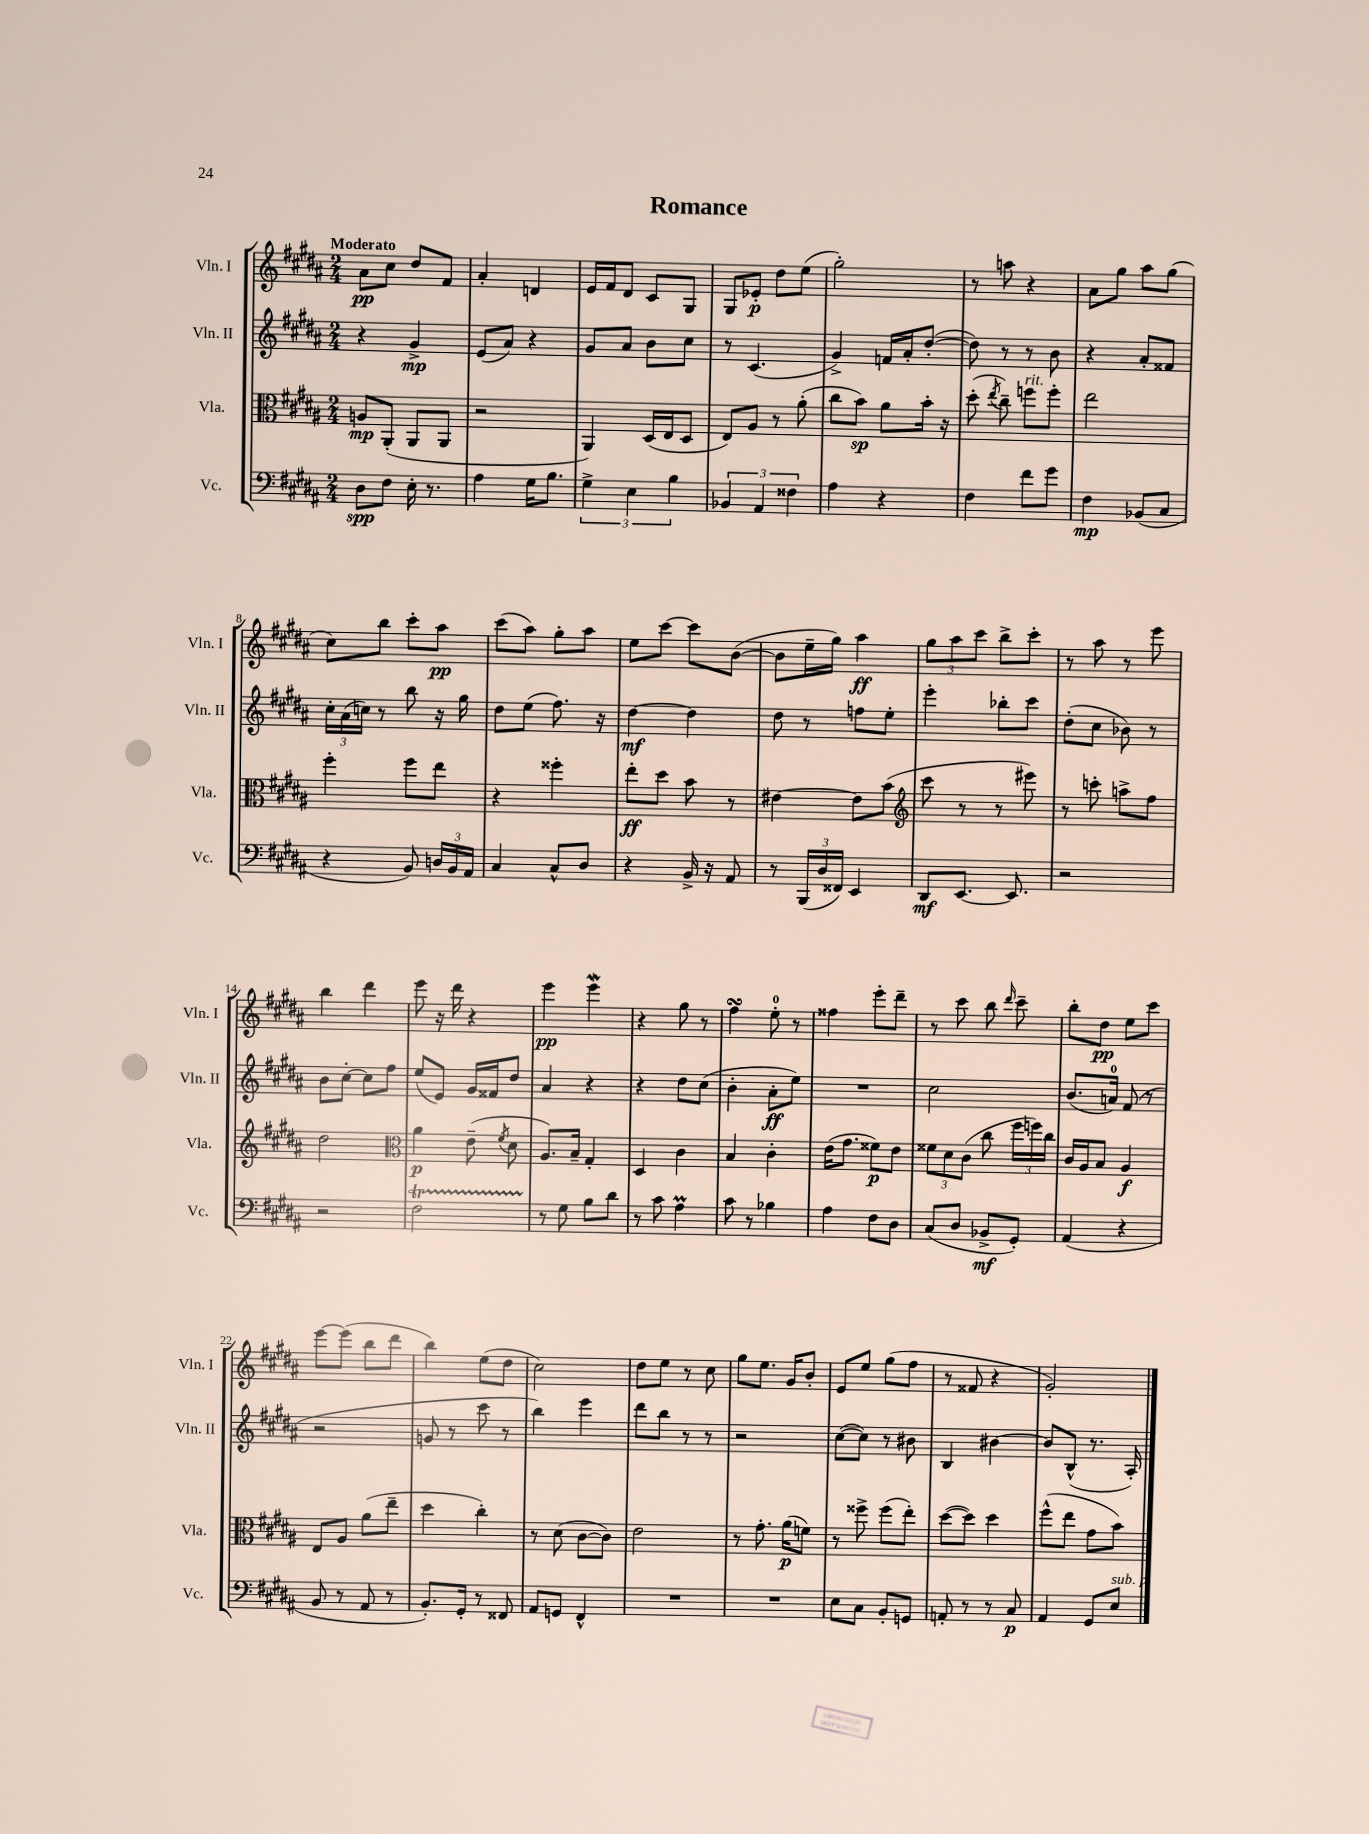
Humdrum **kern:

**kern	**kern	**kern	**kern
*staff4	*staff3	*staff2	*staff1
*clefF4	*clefC3	*clefG2	*clefG2
*k[f#c#g#d#a#]	*k[f#c#g#d#a#]	*k[f#c#g#d#a#]	*k[f#c#g#d#a#]
*M2/4	*M2/4	*M2/4	*M2/4
8D#	8A	4r	8a#
8F#	(8AA#'	.	8cc#
16E'	8AA#	4g#^	8dd#
8.r	.	.	.
.	8AA#	.	8f#
=	=	=	=
4A#	2r	(8e	4a#'
.	.	8a#)	.
16G#	.	4r	4d
8.B	.	.	.
=	=	=	=
6G#^	4AA#)	8g#	16e
.	.	.	16f#
.	.	8a#	8d#
6E	.	.	.
.	(16D#	8b	8c#
.	16E	.	.
6B	.	.	.
.	8D#	8cc#	8G#
=	=	=	=
6BB-	8E)	8r	8G#
.	8A#	(4.c#	8e-'
6AA#	.	.	.
.	8r	.	8dd#
6F##	.	.	.
.	(8a#'	.	(8ee
=	=	=	=
4A#	8cc#	4g#^)	2gg#')
.	8b)	.	.
4r	8a#	16f	.
.	.	16a#'	.
.	16b'	([8dd#'	.
.	16r	.	.
=	=	=	=
4F#	(8dd#'	8dd#])	8r
.	8qee	.	.
.	8cc#~)	8r	8aa
8f#	8ff	8r	4r
8g#	8ff'	8b	.
=	=	=	=
4F#	2ee	4r	8a#
.	.	.	8gg#
(8BB-	.	8a#'	8aa#
8C#	.	8f##	(8gg#
=	=	=	=
4r	4ff#'	24cc#'	8cc#)
.	.	(24a#	.
.	.	24cc)	.
.	.	8r	8bb
8BB)	8ff#	8bb	8ccc#'
24D	8ee	16r	8aa#
24BB	.	.	.
.	.	16gg#	.
24AA#	.	.	.
=	=	=	=
4C#	4r	8dd#	(8ccc#
.	.	(8ee	8aa#)
8C#^^	4ff##'	8.ff#)	8gg#'
8D#	.	.	8aa#
.	.	16r	.
=	=	=	=
4r	8ee'	[4dd#	8ee
.	8dd#	.	[8ccc#
16BB^	8b	4dd#]	8ccc#]
16r	.	.	.
8AA#	8r	.	([8b
=	=	=	=
8r	[4e#	8dd#	8b]
(24BBB	.	8r	16ee~
24D#	.	.	.
.	.	.	16gg#)
24FF##)	.	.	.
4EE	8e#]	8ff	4aa#
.	(8b	8ee'	.
=	=	=	=
*	*clefG2	*	*
8DD#	8ccc#	4eee'	12gg#
.	.	.	12aa#
[8.EE	8r	.	.
.	.	.	12ccc#
.	8r	8bb-'	8bb^
8.EE]	.	.	.
.	8eee#)	8ccc#	8ccc#'
=	=	=	=
2r	8r	(8dd#'	8r
.	8ccc'	8cc#	8aa#
.	8aa^	8b-)	8r
.	8ff#	8r	8eee
=	=	=	=
2r	2dd#	8b	4bb
.	.	[8cc#'	.
.	.	8cc#]	4ddd#
.	.	8ff#	.
=	=	=	=
*	*clefC3	*	*
2F#	4a#	(8ee	8eee
.	.	8e)	16r
.	.	.	16ddd#
.	(8e~	16g#	4r
.	.	16f##	.
.	8qf#	.	.
.	8d#	8dd#	.
=	=	=	=
8r	8.A#)	4a#	4eee
8G#	.	.	.
.	16B~	.	.
8B	4G#'	4r	4eee
8d#	.	.	.
=	=	=	=
8r	4D#	4r	4r
8c#	.	.	.
4A#	4c#	8dd#	8gg#
.	.	(8cc#	8r
=	=	=	=
8c#	4B	4b'	4ff#
8r	.	.	.
4B-	4c#'	8a#'	8ee'
.	.	8ee)	8r
=	=	=	=
4A#	(16e	2r	4ff##
.	8.g#	.	.
8F#	8f##)	.	8eee'
8D#	8e	.	8ddd#~
=	=	=	=
(8C#	12f##	2cc#	8r
.	12d#	.	.
8D#	.	.	8ccc#
.	(12c#	.	.
8BB-^	8cc#	.	8bb
.	.	.	16qqddd#
8GG#')	24ff#	.	8ccc#~
.	24ff)	.	.
.	24cc#	.	.
=	=	=	=
(4AA#	16c#	(8.b	8bb'
.	16A#	.	.
.	8B	.	8dd#
.	.	16a)	.
4r	4A#	(8f#	8ee
.	.	8r	8ccc#
=	=	=	=
8BB	8E	2r	[8eee
8r	8A#	.	(8eee]
8AA#	(8a#	.	8bb
8r	8ee~	.	8ddd#
=	=	=	=
8.BB')	4dd#	8g	4bb)
.	.	8r	.
16GG#'	.	.	.
8r	4cc#')	8ccc#	(8ee
8FF##	.	8r	8dd#
=	=	=	=
8AA#	8r	4bb)	2cc#)
8GG	(8d#	.	.
4FF#^^	[8c#	4eee	.
.	8c#])	.	.
=	=	=	=
2r	2e	8ddd#	8dd#
.	.	8bb	8ee
.	.	8r	8r
.	.	8r	8cc#
=	=	=	=
2r	8r	2r	8gg#
.	8.g#'	.	8.ee
.	(16a#	.	16g#
.	8f)	.	8b'
=	=	=	=
8E	8r	([8cc#	8e
8C#	8ff##^	8cc#])	8ee
8BB'	(8ff##	8r	(8gg#
8GG	8ee')	8b#	8ff#
=	=	=	=
8AA'	([8dd#	4B	8r
8r	8dd#])	.	8f##
8r	4dd#	[4b#	4r
8C#	.	.	.
=	=	=	=
4AA#	(8ff#^^	8b#]	2g#')
.	8ee	(8B^^	.
8GG#	8g#	8.r	.
8E	8b)	.	.
.	.	16A#')	.
==	==	==	==
*-	*-	*-	*-
